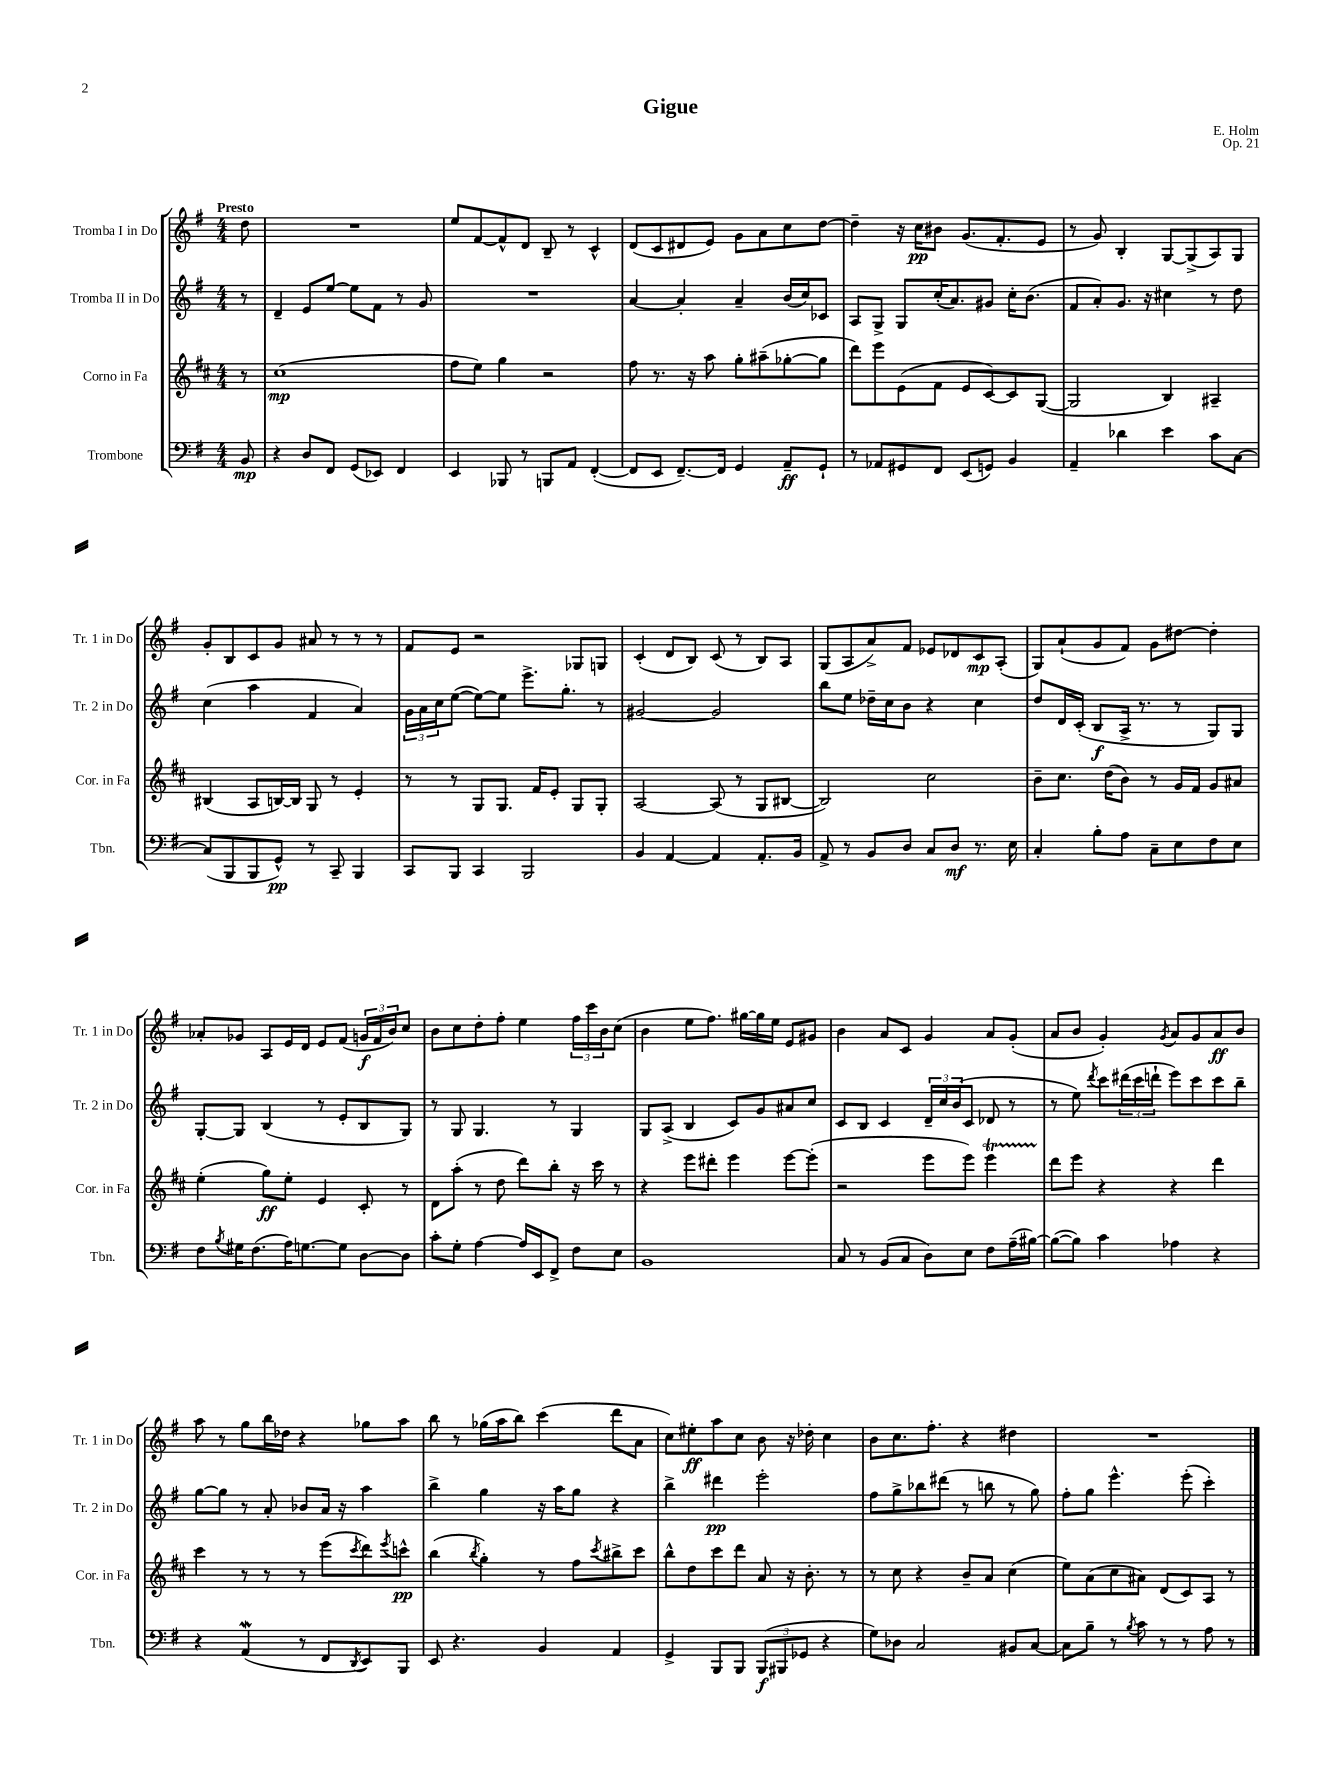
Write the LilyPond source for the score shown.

\header { title = "Gigue" composer = "E. Holm" opus = "Op. 21" }
<<
\new StaffGroup <<
\new Staff = "s0" \with { instrumentName = "Tromba I in Do" shortInstrumentName = "Tr. 1 in Do" } {
    \clef treble \key g \major \numericTimeSignature \time 4/4 \partial 8 \tempo "Presto"
    d''8 |
    R1 |
    e''8 fis'8~ fis'8-^ d'8 b8-- r8 c'4-^ |
    d'8( c'8 dis'8 e'8) g'8 a'8 c''8 d''8~ |
    d''4-- r16 c''16\pp bis'8 g'8.( fis'8.-. e'8 |
    r8 g'8) b4-. g8~ g8->( a8) g8 |
    g'8-. b8 c'8 g'8 ais'8 r8 r8 r8 |
    fis'8 e'8 r2 ges8 g8 |
    c'4-.( d'8 b8) c'8( r8 b8) a8 |
    g8( a8 a'8->) fis'8 ees'8 des'8 c'8\mp a8-.( |
    g8) a'8-!( g'8 fis'8) g'8 dis''8~ dis''4-. |
    aes'8-. ges'8 a8 e'16 d'16 e'8 fis'8( \tuplet 3/2 { g'16\f fis'16 b'16) } c''8 |
    b'8 c''8 d''8-. fis''8-. e''4 \tuplet 3/2 { fis''16 c'''16 b'16 } c''8( |
    b'4 e''8 fis''8.) gis''16~ gis''16 e''16 e'8 gis'8 |
    b'4 a'8 c'8 g'4 a'8 g'8-.( |
    a'8 b'8 g'4-.) \acciaccatura { g'8 } a'8 g'8 a'8\ff b'8 |
    a''8 r8 g''8 b''16 des''16 r4 ges''8 a''8 |
    b''8 r8 ges''16( a''16 b''8) c'''4( d'''8 a'8 |
    c''8) eis''8-.\ff a''8 c''8 b'8 r16 des''16-. c''4 |
    b'8 c''8. fis''8.-. r4 dis''4 |
    R1 \bar "|." |
}
\new Staff = "s1" \with { instrumentName = "Tromba II in Do" shortInstrumentName = "Tr. 2 in Do" } {
    \clef treble \key g \major \numericTimeSignature \time 4/4 \partial 8
    r8 |
    d'4-- e'8 e''8~ e''8 fis'8 r8 g'8 |
    R1 |
    a'4~ a'4-. a'4-- b'16( c''16) ces'8 |
    a8 g8-> g8 c''16-.( a'8.) gis'8 c''16-. b'8.( |
    fis'8 a'8-.) g'8. r16 cis''4 r8 d''8 |
    c''4( a''4 fis'4 a'4) |
    \tuplet 3/2 { g'16 a'16 c''16 } e''8~( e''8~) e''8 e'''8.-> g''8.-. r8 |
    gis'2~ gis'2 |
    b''8 e''8 des''16-- c''16 b'8 r4 c''4 |
    d''8 d'16 c'16-.( b8\f a16-> r8. r8 g8) g8 |
    g8~-. g8 b4( r8 e'8-. b8 g8) |
    r8 g8 g4. r8 g4 |
    g8 a8->( b4 c'8) g'8 ais'8 c''8 |
    c'8 b8 c'4 \tuplet 3/2 { d'16-- c''16 b'16( } c'8 des'8 r8 |
    r8 e''8) \acciaccatura { d'''8 } c'''8 \tuplet 3/2 { dis'''16( c'''16 d'''16-! } e'''8) c'''8 c'''8 b''8-- |
    g''8~ g''8 r8 a'8-. bes'8 a'16 r16 a''4 |
    b''4-> g''4 r16 a''16 g''8 r4 |
    b''4-> dis'''4\pp e'''2-. |
    fis''8 g''8-> bes''8 dis'''8( r8 b''8 r8 g''8) |
    fis''8-. g''8 e'''4.-^ e'''8-.( c'''4-.) \bar "|." |
}
\new Staff = "s2" \with { instrumentName = "Corno in Fa" shortInstrumentName = "Cor. in Fa" } {
    \clef treble \key d \major \numericTimeSignature \time 4/4 \partial 8
    r8 |
    cis''1\mp( |
    fis''8 e''8) g''4 r2 |
    fis''8 r8. r16 a''8 g''8-. ais''8--( ges''8~-. ges''8 |
    d'''8) e'''8 e'8( fis'8 e'8 cis'8~) cis'8 g8~( |
    g2 b4) ais4-- |
    bis4( a8 b16~) b16 g8 r8 e'4-. |
    r8 r8 g8 g8. fis'16 e'8-. g8 g8-. |
    a2~ a8( r8 g8 bis8~ |
    bis2) cis''2 |
    b'8-- cis''8. d''16( b'8) r8 g'16 fis'16 g'8 ais'8 |
    e''4-.( g''8\ff) e''8-. e'4 cis'8-. r8 |
    d'8 a''8-.( r8 d''8 d'''8) b''8-. r16 cis'''16 r8 |
    r4 e'''8 dis'''8-. e'''4 e'''8~ e'''8-.( |
    r2 e'''8 e'''8) e'''4\startTrillSpan |
    d'''8\stopTrillSpan e'''8 r4 r4 d'''4 |
    cis'''4 r8 r8 r8 e'''8( \acciaccatura { cis'''8 } d'''8) \acciaccatura { e'''8 } c'''8-^\pp |
    b''4( \acciaccatura { b''8 } g''4-.) r8 fis''8 \acciaccatura { cis'''8 } bis''8-> cis'''8 |
    b''8-^ d''8 cis'''8 d'''8 a'8 r16 b'8.-. r8 |
    r8 cis''8 r4 b'8-- a'8 cis''4( |
    e''8) a'8( cis''8 ais'8) d'8( cis'8) a8 r8 \bar "|." |
}
\new Staff = "s3" \with { instrumentName = "Trombone" shortInstrumentName = "Tbn." } {
    \clef bass \key g \major \numericTimeSignature \time 4/4 \partial 8
    b,8\mp |
    r4 d8 fis,8 g,8( ees,8) fis,4 |
    e,4 bes,,8 r8 b,,8 a,8 fis,4~-.( |
    fis,8 e,8 fis,8.~--) fis,16 g,4 a,8--\ff g,8-! |
    r8 aes,8 gis,8 fis,8 e,8( g,8) b,4 |
    a,4-- des'4 e'4 c'8 c8~ |
    c8( b,,8 b,,8 g,8-^\pp) r8 c,8-- b,,4 |
    c,8 b,,8 c,4 b,,2 |
    b,4 a,4~ a,4 a,8.-. b,16 |
    a,8-> r8 b,8 d8 c8 d8\mf r8. e16 |
    c4-. b8-. a8 c8-- e8 fis8 e8 |
    fis8 \acciaccatura { b8 } gis16 fis8.( a16) g8.~ g8 d8~ d8 |
    c'8-. g8-. a4~ a16 e,16 fis,8-> fis8 e8 |
    b,1 |
    c8 r8 b,8( c8 d8) e8 fis8 a16--( bis16~) |
    bis8~( bis8) c'4 aes4 r4 |
    r4 a,4\mordent( r8 fis,8 \acciaccatura { d,8 } e,8) b,,8 |
    e,8 r4. b,4 a,4 |
    g,4-> b,,8 b,,8 \tuplet 3/2 { b,,8\f( bis,,8 ges,8 } r4 |
    g8) des8 c2 bis,8 c8~ |
    c8 b8-- r8 \acciaccatura { b8 } c'8 r8 r8 a8 r8 \bar "|." |
}
>>
>>
\layout { \context { \Score \remove "Bar_number_engraver" } }
